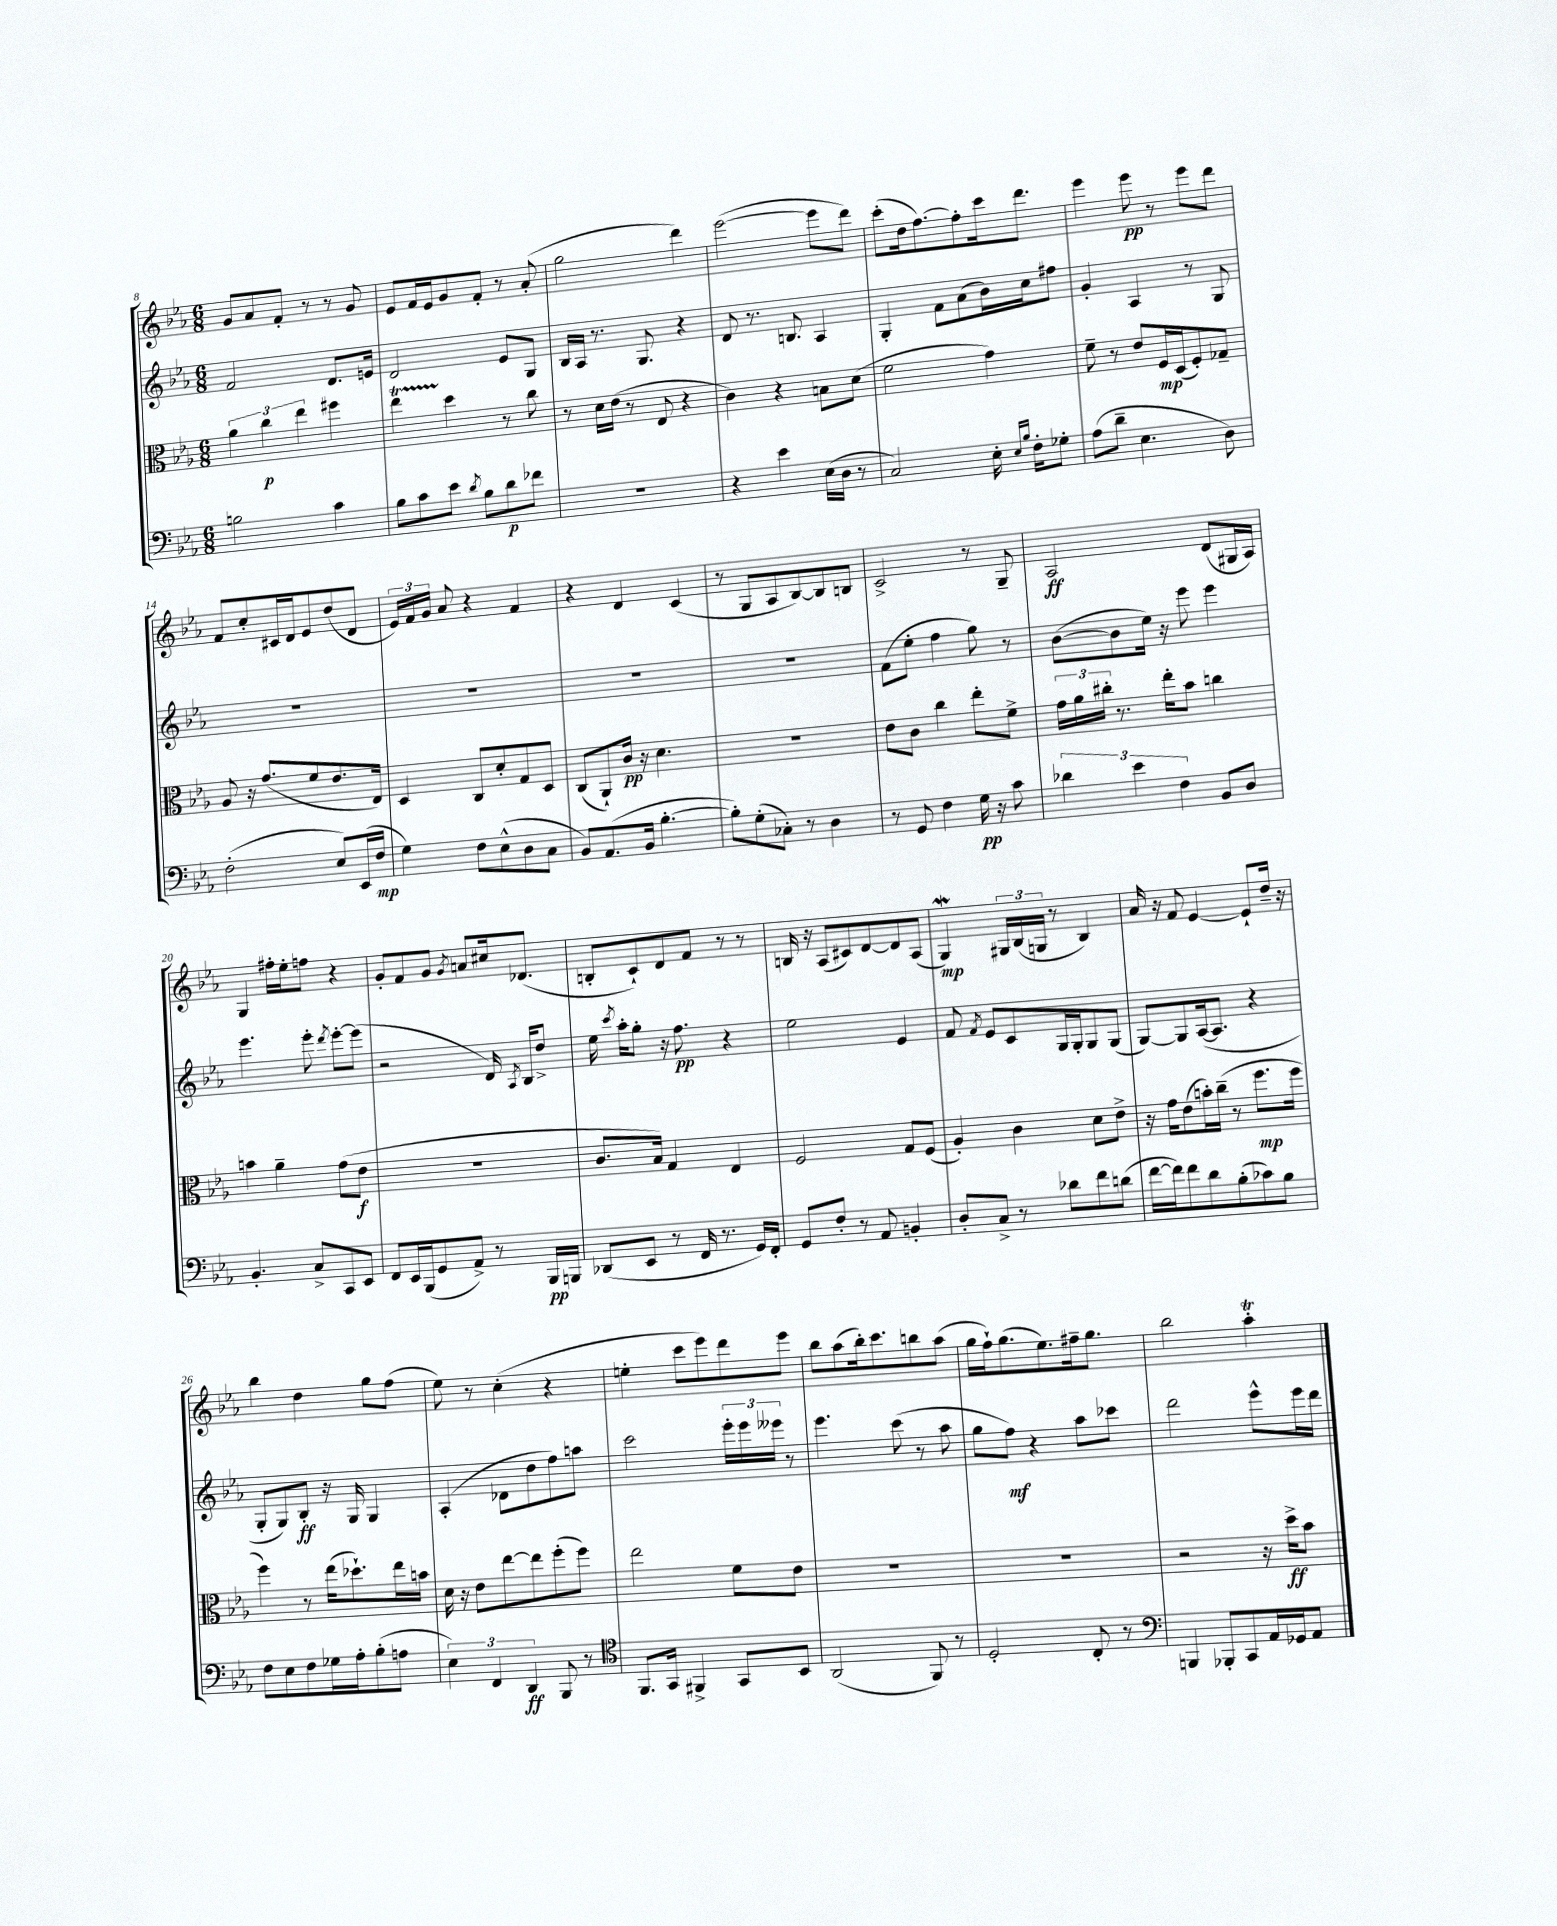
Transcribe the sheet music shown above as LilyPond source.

<<
\new StaffGroup <<
\new Staff = "s0" {
    \clef treble \key ees \major \numericTimeSignature \time 6/8
    \autoBeamOff g'8[ aes'8 f'8]-. r8 r8 g'8 |
    ees'8[ f'16 ees'16 g'8 f'8]-. r8 aes'8-.( |
    g''2 d'''4) |
    ees'''2~( ees'''8[ d'''8]) |
    c'''8[-.( d''16 f''8.~) f''8-. c'''16 d'''8.] |
    ees'''4 ees'''8\pp r8 ees'''8[ d'''8] |
    f'8[ c''8-. cis'16 d'16 ees'8 d''8( d'8] |
    \tuplet 3/2 { ees'16[) f'16 g'16] } aes'8 r4 f'4 |
    r4 d'4 c'4( |
    r8 g8[ aes8 bes8~) bes8 b8] |
    c'2-> r8 g8-- |
    aes2\ff d'8[( gis16 aes16]) |
    g4 fis''16[-. ees''16-. f''8] r4 |
    g'8[-. f'8 g'8] \acciaccatura { g'8 } a'8[ cis''16 des'8.]( |
    b8[-. c'8-!) d'8 f'8] r8 r8 |
    b16 r16 aes8[( cis'8) d'8~ d'8 aes8]( |
    g4\mordent\mp) \tuplet 3/2 { gis16[ bes16( g16] } r8 bes4) |
    aes'16 r16 f'8 ees'4~ ees'8[-! d''16]-- r16 |
    bes''4 d''4 g''8[ f''8]( |
    ees''8) r8 c''4-.( r4 |
    e''4-. c'''8[ ees'''8) d'''8 ees'''8] |
    bes''8[ aes''8( bes''16-.) c'''8. b''8 aes''8]( |
    g''16[ f''16-!) g''8.( ees''8.) fis''16-- g''8.] |
    bes''2 aes''4-.\trill \bar "|." |
}
\new Staff = "s1" {
    \clef treble \key ees \major \numericTimeSignature \time 6/8
    \autoBeamOff f'2 d'8.[ e'16] |
    d'2 ees'8[ g8] |
    bes16[ aes16] r8. g8. r4 |
    d'8 r8. b8. aes4 |
    g4-. f'8[ aes'8( bes'16) c''16 fis''8] |
    g'4-. aes4 r8 g8 |
    R2. |
    R2. |
    R2. |
    R2. |
    f'8[( ees''8]-. f''4 g''8) r8 |
    bes'8[~( bes'8 ees''16]) r16 ees'''8 ees'''4 |
    ees'''4. ees'''8-. \acciaccatura { d'''8 } ees'''8[~-. ees'''8]( |
    r2 d'16) \acciaccatura { aes8 } bes16[ d''8]-> |
    ees''16 \acciaccatura { c'''8 } aes''16[-. g''8]-. r16 f''8.\pp r4 |
    ees''2 ees'4 |
    f'8 \acciaccatura { f'8 } ees'8[ c'8 g16 g16-. g8 g8]( |
    g8[~) g8 aes16~( aes8.] r4 |
    g8[-. g8) bes8]-.\ff r16 g16 g4 |
    aes4-.( des'8[ d''8 f''8) a''8] |
    c'''2 \tuplet 3/2 { ees'''16[-. ees'''16 eeses'''16] } r8 |
    ees'''4. c'''8( r8 aes''8 |
    g''8[ f''8]\mf) r4 aes''8[ ces'''8] |
    d'''2 ees'''8[-^ ees'''16 d'''16] \bar "|." |
}
\new Staff = "s2" {
    \clef alto \key ees \major \numericTimeSignature \time 6/8
    \autoBeamOff \tuplet 3/2 { aes'4 c''4\p ees''4 } fis''4 |
    ees''4\startTrillSpan d''4\stopTrillSpan r8 c''8 |
    r8 d'16[ ees'16]( r8 ees8 r4 |
    c'4) r4 b8[ d'8]( |
    f'2 g'4) |
    f'8-- r8 ees'8[ f16\mp d16( f8-.) ges8]-- |
    aes8 r16 g'8.[( f'8 ees'8. ees16]) |
    d4 c8[ d'8-. g8 d8] |
    c8[( aes,8-!) c'16]\pp r16 d'4. |
    R2. |
    ees'8[ c'8] c''4 ees''8[-. f'8]-> |
    \tuplet 3/2 { g'16[ aes'16 cis''16]-. } r8. ees''16[-. bes'8] c''4 |
    b'4 aes'4-- g'8[( ees'8]\f |
    R2. |
    c'8.[ bes16]) g4 ees4 |
    f2 g8[ f8]( |
    aes4-.) c'4 d'8[ ees'8]-> |
    r16 g'16[ ees'8( b'16-.) c''16]--( r8 f''8.[\mp f''16] |
    f''4) r8 ees''16[( des''8.-!) ees''16 b'16] |
    d'16 r16 ees'8[ ees''8~ ees''8 f''8-.( f''8]) |
    ees''2 f'8[ ees'8] |
    R2. |
    R2. |
    r2 r16 d''16[->\ff bes'8] \bar "|." |
}
\new Staff = "s3" {
    \clef bass \key ees \major \numericTimeSignature \time 6/8
    \autoBeamOff b2 c'4 |
    bes8[ c'8 ees'8] \acciaccatura { d'8 } bes8[ d'8\p fes'8] |
    R2. |
    r4 ees'4 ees16[( d16] r8 |
    c2) ees16-. \grace { ees16[ bes16] } f16[-. ges8]-. |
    aes8[( d'8]-- ees4. d8) |
    f2-.( ees8[) ees,16( f16]\mp |
    g4) f8[ ees8-^( d8 c8] |
    bes,8[) aes,8.( bes,16] bes4.~-. |
    bes8[-.) g8-.( ces8]-.) r8 d4 |
    r8 g,8 f4 g16\pp r16 c'8 |
    \tuplet 3/2 { des'4 ees'4 f4 } bes,8[ d8] |
    bes,4.-. c8[-> c,8 ees,8] |
    f,8[ ees,16 bes,,16( g,8 aes,8]->) r8 bes,,16[\pp b,,16] |
    des,8[( ees,8] r8 f,16 r8. g,16[) f,16]-. |
    g,8[ f8]-. r8 aes,8 b,4-. |
    d8[-. c8]-> r8 des'8[ f'8 d'8]( |
    f'16[~ f'16) f'8 d'8 bes8-.( ces'8) bes8] |
    f8[ ees8 f8 ges16 aes16-. bes8-.( a8] |
    \tuplet 3/2 { ees4) f,4 d,4\ff } bes,,8 r8 |
    \clef tenor f,8.[ g,16] fis,4-> g,8[ bes,8] |
    aes,2( f,8) r8 |
    d2-. c8-. r8 |
    \clef bass b,,4 bes,,8[-. c,8 aes,16 ges,16 aes,8] \bar "|." |
}
>>
>>
\layout { \context { \Score currentBarNumber = #8 } }
